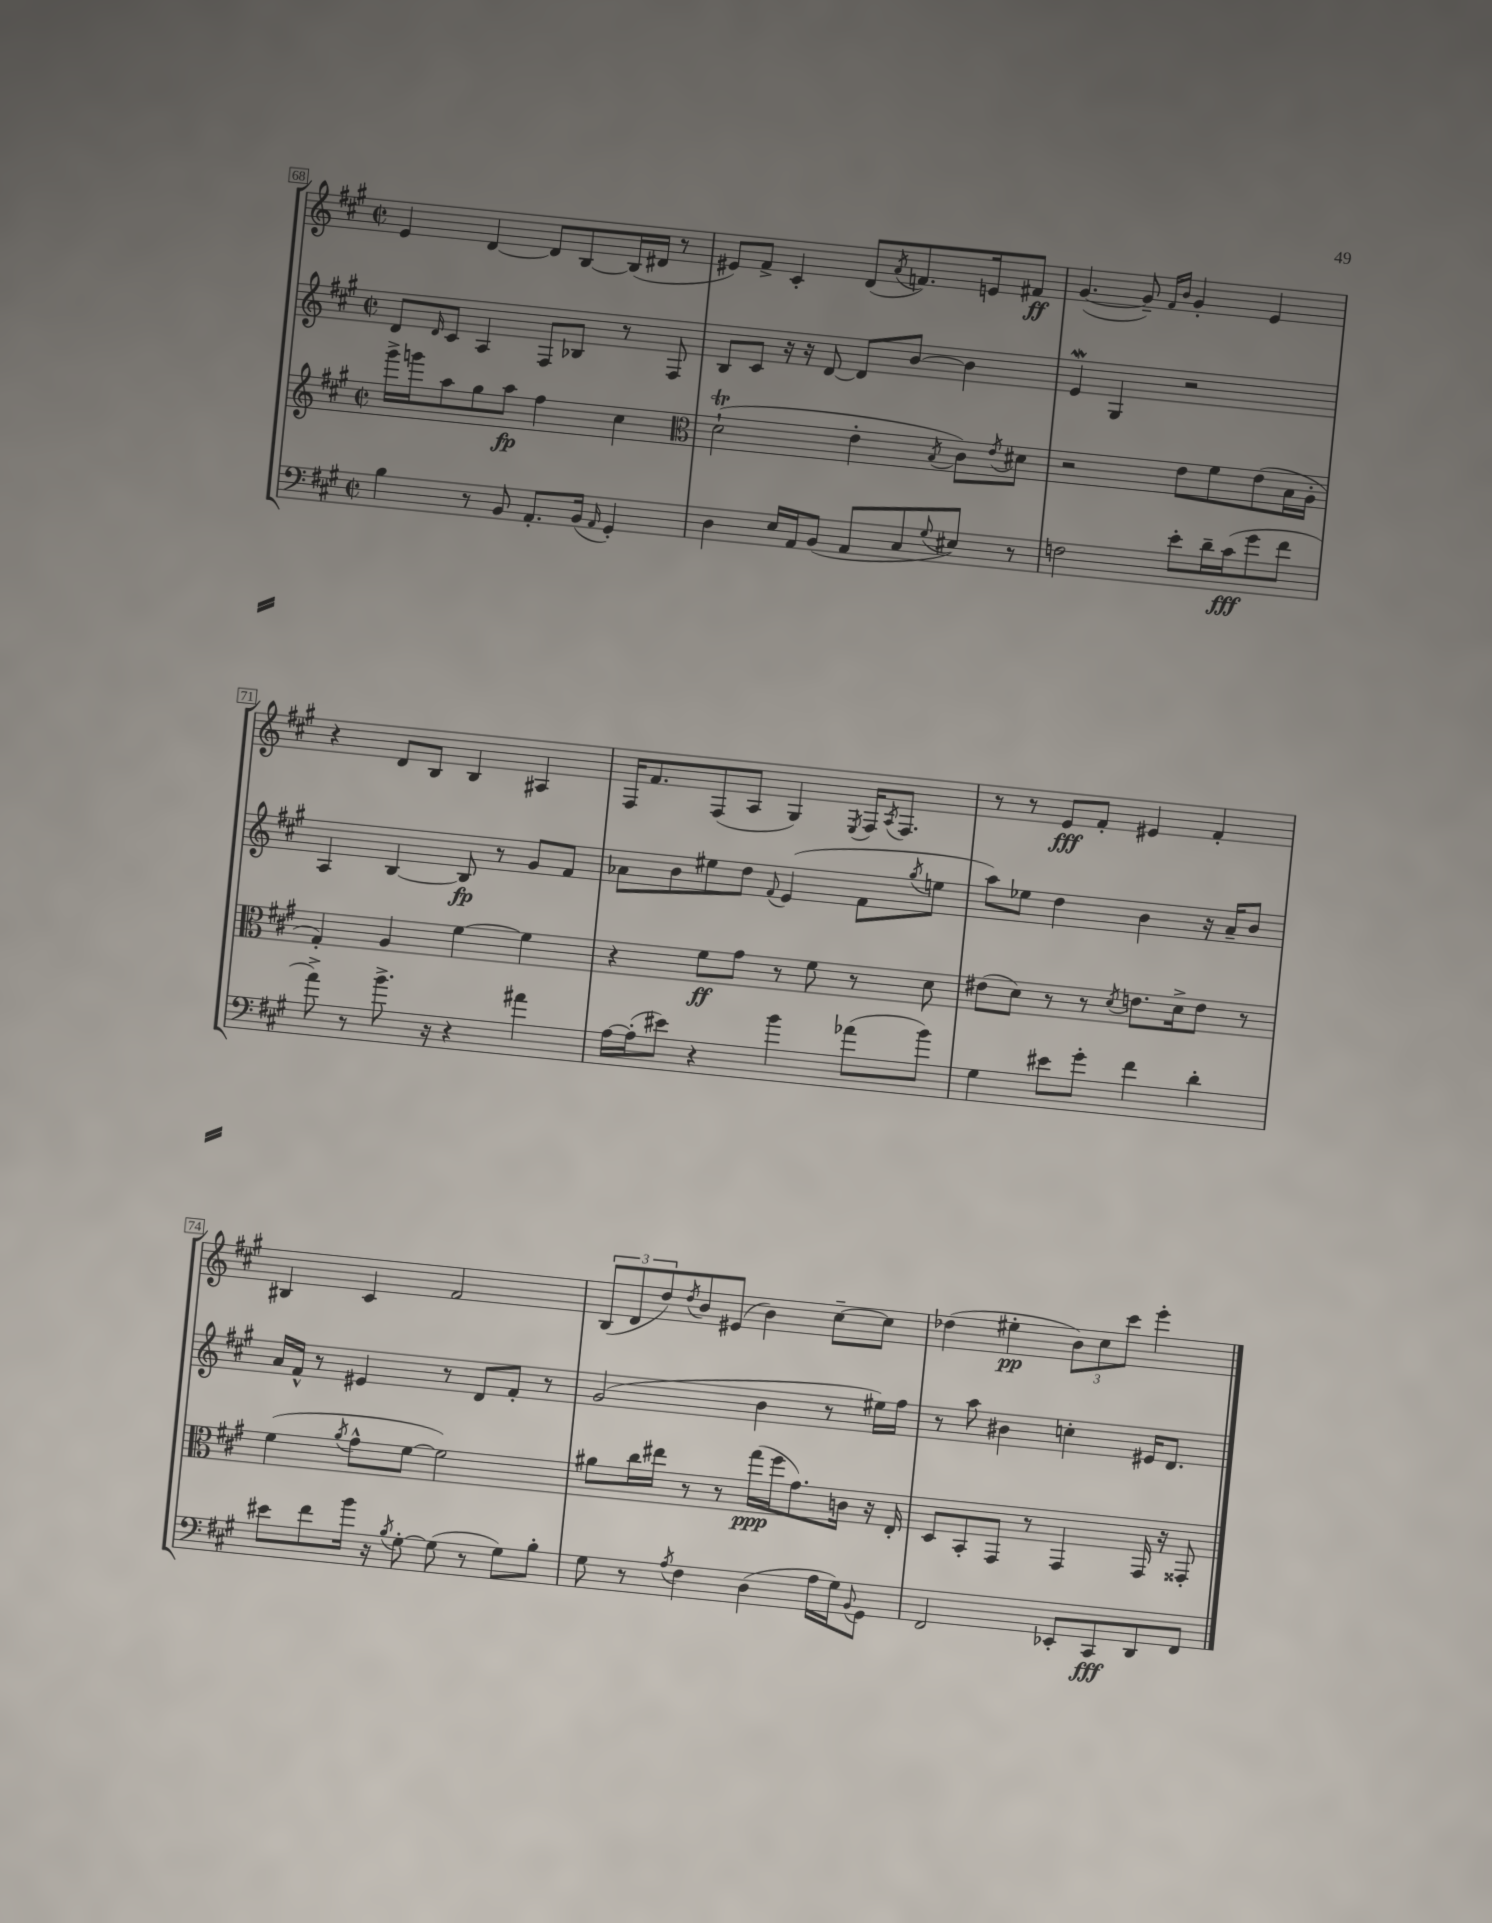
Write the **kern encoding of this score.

**kern	**kern	**kern	**kern
*staff4	*staff3	*staff2	*staff1
*clefF4	*clefG2	*clefG2	*clefG2
*k[f#c#g#]	*k[f#c#g#]	*k[f#c#g#]	*k[f#c#g#]
*M2/2	*M2/2	*M2/2	*M2/2
*met(c|)	*met(c|)	*met(c|)	*met(c|)
4B	16ggg#^	8d	4e
.	16ggg	.	.
.	.	16qqd	.
.	8aa	8c#	.
8r	8gg#	4A	[4d
8BB	8aa	.	.
8.AA'	4ff#	8F#	8d]
.	.	8B-	[8B
(16BB	.	.	.
16qqAA	.	.	.
4GG#')	4cc#	8r	(16B]
.	.	.	16d#
.	.	8F#	8r
=	=	=	=
*	*clefC3	*	*
4D	(2d`	8B	8e#)
.	.	8c#	8f#^
16E	.	16r	4c#'
16AA	.	16r	.
(8BB	.	[8d	.
8AA	4e'	8d]	(8d
.	.	.	8qa
8C#	.	[8b	8.f)
8qqG#	8qB	.	.
8E#)	8c#)	4b]	.
.	.	.	16e
.	8qe	.	.
8r	8d#	.	8f#
=	=	=	=
2F	2r	4e	([4.g#
.	.	4G#	.
.	.	.	8g#~])
.	.	.	16qqf#
.	.	.	16qqb
8e'	8e	2r	4g#'
16d~	8f#	.	.
(16c#	.	.	.
8g#	(8e	.	4e
8f#	16B	.	.
.	16A'	.	.
=	=	=	=
8a^)	4G#')	4A	4r
8r	.	.	.
8.b^	4A	[4B	8d
.	.	.	8B
16r	.	.	.
4r	[4f#	8B]	4B
.	.	8r	.
4a#	4f#]	8g#	4A#
.	.	8f#	.
=	=	=	=
[16A	4r	8a-	16F#
(16A']	.	.	8.f#
8e#)	.	8b	.
4r	8f#	8ee#	(8F#
.	8g#	8dd	8A
.	.	8qqf#	.
4b	8r	(4e	4G#)
.	8f#	.	.
.	.	.	8qE
(8a-	8r	8f#	16F#
.	.	.	8qA
.	.	.	8.F#
.	.	8qgg#	.
8b)	8d	8ee	.
=	=	=	=
4G#	(8e#	8aa)	8r
.	8d)	8ee-	8r
8e#	8r	4dd	8e
8g#'	8r	.	8f#'
.	8qd	.	.
4f#	8.e	4b	4e#
.	16d^	.	.
4d'	8e	16r	4f#'
.	.	16a~	.
.	8r	8b	.
=	=	=	=
8e#	(4f#	16a	4B#
.	.	16f#^^	.
8f#	.	8r	.
.	8qa	.	.
16b	8g#^^	4e#	4c#
16r	.	.	.
8qB	.	.	.
[8G#'	[8f#	.	.
(8G#]	2f#])	8r	2f#
8r	.	8d	.
8G#)	.	8f#'	.
8B'	.	8r	.
=	=	=	=
8G#	8a#	(2g#	(12B
.	.	.	12d
8r	16cc#	.	.
.	.	.	12dd)
.	16ee#	.	.
8qA	.	.	8qdd
4F#	8r	.	8b
.	8r	.	(8e#
(4D	(16gg#	4b	4b)
.	16ff#	.	.
.	8.g#)	.	.
16A	.	8r	[8cc#~
16G#)	16c	.	.
8qqBB	.	.	.
8GG#	16r	16ee#)	8cc#]
.	16E'	16ff#	.
=	=	=	=
2FF#	8D	8r	(4dd-
.	8BB'	8aa	.
.	8GG#	4b#	4ee#'
.	8r	.	.
8EE-'	4GG#	4cc'	12b)
.	.	.	12cc#
8CC#	.	.	.
.	.	.	12ccc#
8DD	16GG#	16e#	4eee'
.	16r	8.d	.
8FF#	8GG##'	.	.
==	==	==	==
*-	*-	*-	*-
